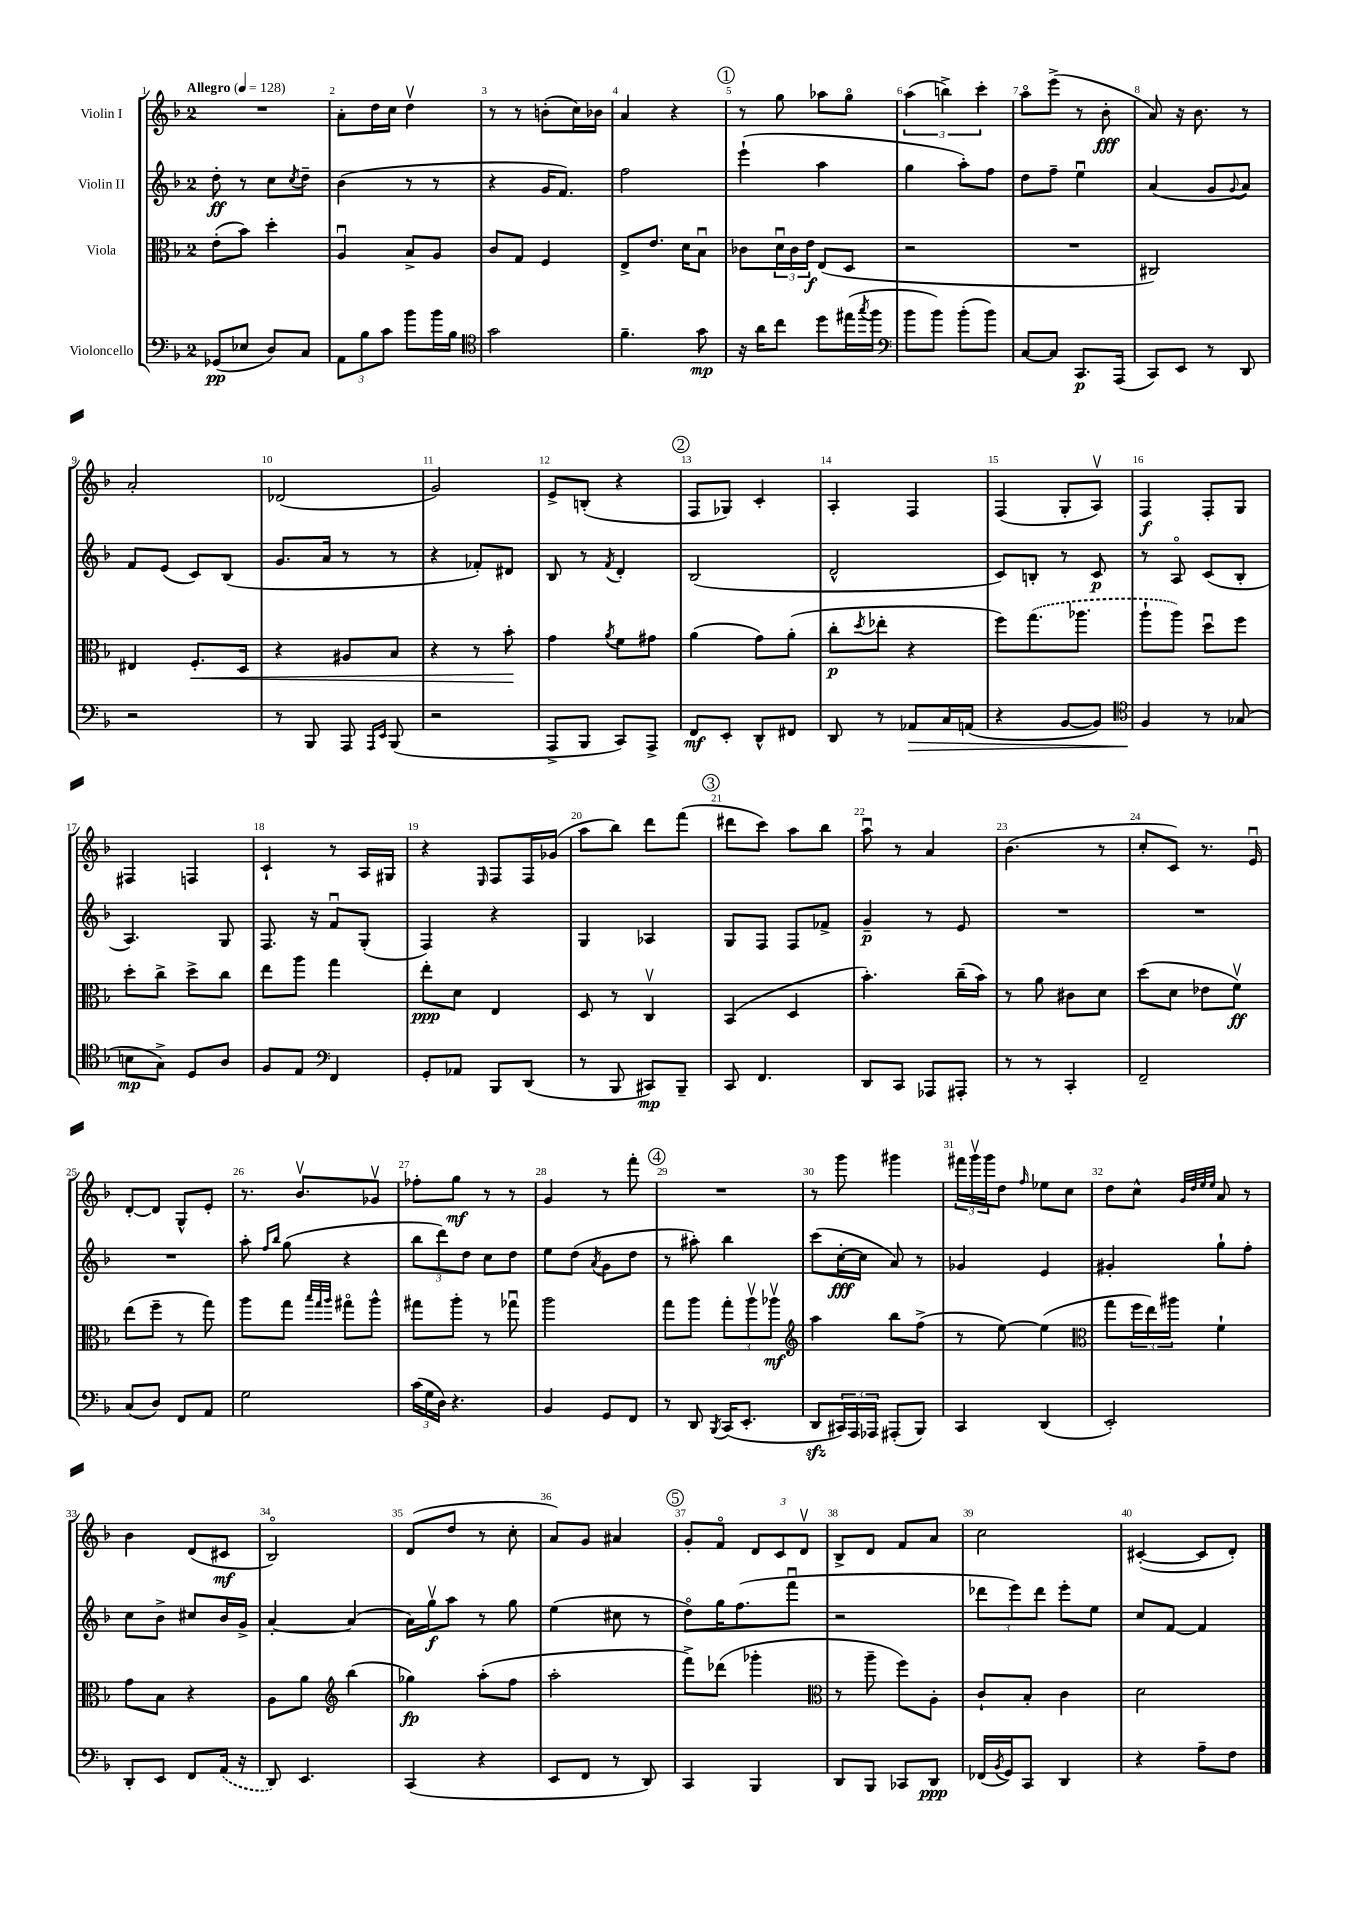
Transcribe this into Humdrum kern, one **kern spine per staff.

**kern	**dynam	**kern	**dynam	**kern	**dynam	**kern	**dynam
*part4	*part4	*part3	*part3	*part2	*part2	*part1	*part1
*staff4	*staff4	*staff3	*staff3	*staff2	*staff2	*staff1	*staff1
*I"Violoncello	*	*I"Viola	*	*I"Violin II	*	*I"Violin I	*
*clefF4	*	*clefC3	*	*clefG2	*	*clefG2	*
*k[b-]	*	*k[b-]	*	*k[b-]	*	*k[b-]	*
*M2/4	*	*M2/4	*	*M2/4	*	*M2/4	*
*MM128	*	*MM128	*	*MM128	*	*MM128	*
=1	=1	=1	=1	=1	=1	=1	=1
!	!	!	!	!	!	!LO:TX:a:B:t=Allegro	!
(8GG-X/L	pp	(8e'\L	.	8dd'\	ff	2r	.
8E-X/J	.	8b-\J)	.	8r	.	.	.
8D/L)	.	4dd'\	.	8cc\L	.	.	.
.	.	.	.	8qcc/	.	.	.
8C/J	.	.	.	8dd~\J	.	.	.
=2	=2	=2	=2	=2	=2	=2	=2
12AA\L	.	4Au/	.	(4b-\	.	8a'\L	.
12B-\	.	.	.	.	.	.	.
.	.	.	.	.	.	16dd\L	.
12c\J	.	.	.	.	.	.	.
.	.	.	.	.	.	16cc\JJ	.
8b-\L	.	8B-^/L	.	8r	.	4ddv\	.
16b-\L	.	8A/J	.	8r	.	.	.
16B-\JJ	.	.	.	.	.	.	.
=3	=3	=3	=3	=3	=3	=3	=3
*clefC4	*	*	*	*	*	*	*
2g\	.	8c/L	.	4r	.	8r	.
.	.	8G/J	.	.	.	8r	.
.	.	4F/	.	16g/KL	.	(8bn'\L	.
.	.	.	.	8.f/J)	.	.	.
.	.	.	.	.	.	16cc\L)	.
.	.	.	.	.	.	16b-X\JJ	.
=4	=4	=4	=4	=4	=4	=4	=4
4.f~\	.	8E^/L	.	2ff\	.	4a/	.
.	.	8.e/J	.	.	.	.	.
.	.	.	.	.	.	4r	.
.	.	16d\KL	.	.	.	.	.
8g\	mp	8B-u\J	.	.	.	.	.
!!LO:REH:place=s1:t=1
=5	=5	=5	=5	=5	=5	=5	=5
16r	.	8c-X\L	.	(4eee`\	.	8r	.
16a\KL	.	.	.	.	.	.	.
8cc\J	.	24du\L	.	.	.	8gg\	.
.	.	24c-\	.	.	.	.	.
.	.	24e\JJ	f	.	.	.	.
8dd\L	.	(8E/L	.	4aa\	.	8aa-X\L	.
(16ee#X\L	.	8D/J	.	.	.	8gg\J	.
8qgg/	.	.	.	.	.	.	.
16ff\JJ	.	.	.	.	.	.	.
=6	=6	=6	=6	=6	=6	=6	=6
*clefF4	*	*	*	*	*	*	*
8b-\L	.	2r	.	4gg\	.	(6aa\	.
8b-\J)	.	.	.	.	.	.	.
.	.	.	.	.	.	6bbn^\)	.
(8b-'\L	.	.	.	8aa'\L)	.	.	.
.	.	.	.	.	.	6ccc'\	.
8b-\J)	.	.	.	8ff\J	.	.	.
=7	=7	=7	=7	=7	=7	=7	=7
[8C/L	.	2r	.	8dd\L	.	8aa\L	.
8C/J]	.	.	.	8ff~\J	.	(8eee^\J	.
8.CC/L	p	.	.	4eeu\	.	8r	.
.	.	.	.	.	.	8b-'\	fff
(16AAA/Jk	.	.	.	.	.	.	.
=8	=8	=8	=8	=8	=8	=8	=8
8CC/L)	.	2C#X/)	.	(4a/	.	8a/)	.
8EE/J	.	.	.	.	.	16r	.
.	.	.	.	.	.	8.b-\	.
8r	.	.	.	8g/L	.	.	.
.	.	.	.	8qqg/	.	.	.
8DD/	.	.	.	8a/J)	.	8r	.
!!LO:LB:g=z
=9	=9	=9	=9	=9	=9	=9	=9
2r	.	4E#X/	.	8f/L	.	2a'/	.
.	.	.	.	(8e/J	.	.	.
!	!	!	!LO:HP:b	!	!	!	!
.	.	8.F'/L	<	8c/L)	.	.	.
.	.	.	.	(8B-/J	.	.	.
.	.	16D/Jk	.	.	.	.	.
=10	=10	=10	=10	=10	=10	=10	=10
8r	.	4r	.	8.g/L	.	(2d-X/	.
8BBB-/	.	.	.	.	.	.	.
.	.	.	.	16a/Jk	.	.	.
8AAA/	.	8A#X/L	.	8r	.	.	.
16qqAAA/LL	.	.	.	.	.	.	.
16qqEE/JJ	.	.	.	.	.	.	.
(8BBB-/	.	8B-/J	.	8r	.	.	.
=11	=11	=11	=11	=11	=11	=11	=11
2r	.	4r	.	4r	.	2g/)	.
.	.	8r	.	8f-X'/L)	.	.	.
.	.	8b-'\	.	8d#X/J	.	.	.
.	.	.	[	.	.	.	.
=12	=12	=12	=12	=12	=12	=12	=12
8AAA^/L	.	4g\	.	8B-/	.	8e^/L	.
8BBB-/J	.	.	.	8r	.	(8Bn'/J	.
.	.	8qa/	.	8qf/	.	.	.
8CC/L)	.	8f\L	.	4d'/	.	4r	.
8AAA^/J	.	8g#X\J	.	.	.	.	.
!!LO:REH:place=s1:t=2
=13	=13	=13	=13	=13	=13	=13	=13
8FF/L	mf	(4a\	.	(2B-/	.	8F/L	.
8EE'/J	.	.	.	.	.	8G-X/J)	.
8DD^^/L	.	8g\L)	.	.	.	4c'/	.
8FF#X/J	.	(8a'\J	.	.	.	.	.
=14	=14	=14	=14	=14	=14	=14	=14
8DD/	.	8cc'\L	p	2d^^/	.	4A'/	.
.	.	8qdd/	.	.	.	.	.
8r	.	8ee-X'\J	.	.	.	.	.
!	!LO:HP:b	!	!	!	!	!	!
8AA-X/L	>	4r	.	.	.	4F/	.
16C/L	.	.	.	.	.	.	.
(16AAn/JJ	.	.	.	.	.	.	.
=15	=15	=15	=15	=15	=15	=15	=15
4r	.	8ff\L)	.	8c/L)	.	(4F/	.
.	.	(8.gg\	.	8Bn'/J	.	.	.
[8BB-/L	.	.	.	8r	.	8G'/L	.
.	.	8.aa-X\J	.	.	.	.	.
8BB-/J])	.	.	.	8c/	p	8Av/J)	.
=16	=16	=16	=16	=16	=16	=16	=16
*clefC4	*	*	*	*	*	*	*
4F/	.	8aa`\L	.	8r	.	4F/	f
.	.	8aa\J)	.	8A/	.	.	.
8r	]	8ddu\L	.	(8c/L	.	8F'/L	.
(8G-X/	.	8ff\J	.	8B-'/J	.	8G/J	.
!!LO:LB:g=z
=17	=17	=17	=17	=17	=17	=17	=17
8Bn\L	mp	8dd'\L	.	4.A/)	.	4F#X/	.
8G^\J)	.	8cc^\J	.	.	.	.	.
8D/L	.	8dd^\L	.	.	.	4Fn/	.
8A/J	.	8cc\J	.	8G/	.	.	.
=18	=18	=18	=18	=18	=18	=18	=18
8F/L	.	8ee\L	.	8.F/	.	4c`/	.
8E/J	.	8aa\J	.	.	.	.	.
.	.	.	.	16r	.	.	.
*clefF4	*	*	*	*	*	*	*
4FF/	.	4gg\	.	8fu/L	.	8r	.
.	.	.	.	(8G'/J	.	16A/LL	.
.	.	.	.	.	.	16G#X/JJ	.
=19	=19	=19	=19	=19	=19	=19	=19
8GG'/L	.	8ee'\L	ppp	4F/)	.	4r	.
8AA-X/J	.	8d\J	.	.	.	.	.
.	.	.	.	.	.	16qqE/	.
8BBB-/L	.	4E/	.	4r	.	8F/L	.
(8DD/J	.	.	.	.	.	16F/L	.
.	.	.	.	.	.	(16g-X/JJ	.
=20	=20	=20	=20	=20	=20	=20	=20
8r	.	8D/	.	4G/	.	8aa\L	.
8BBB-/	.	8r	.	.	.	8bb-\J)	.
8CC#X/L)	mp	4Cv/	.	4A-X/	.	8ddd\L	.
8BBB-~/J	.	.	.	.	.	(8fff\J	.
!!LO:REH:place=s1:t=3
=21	=21	=21	=21	=21	=21	=21	=21
8CC/	.	(4BB-/	.	8G/L	.	8ddd#X\L	.
4.FF/	.	.	.	8F/J	.	8ccc\J)	.
.	.	4D/	.	8F/L	.	8aa\L	.
.	.	.	.	8f-X^/J	.	8bb-\J	.
=22	=22	=22	=22	=22	=22	=22	=22
8DD/L	.	4.b-'\)	.	4g~/	p	8aau\	.
8CC/J	.	.	.	.	.	8r	.
8AAA-X/L	.	.	.	8r	.	4a/	.
8AAA#X'/J	.	(16cc~\LL	.	8e/	.	.	.
.	.	16b-\JJ)	.	.	.	.	.
=23	=23	=23	=23	=23	=23	=23	=23
8r	.	8r	.	2r	.	(4.b-\	.
8r	.	8a\	.	.	.	.	.
4CC'/	.	8c#X\L	.	.	.	.	.
.	.	8d\J	.	.	.	8r	.
=24	=24	=24	=24	=24	=24	=24	=24
2FF~/	.	(8dd\L	.	2r	.	8cc'/L	.
.	.	8d\J	.	.	.	8c/J)	.
.	.	8e-X\L	.	.	.	8.r	.
.	.	8fv\J)	ff	.	.	.	.
.	.	.	.	.	.	16eu/	.
!!LO:LB:g=z
=25	=25	=25	=25	=25	=25	=25	=25
(8C/L	.	(8ee\L	.	2r	.	[8d'/L	.
8D/J)	.	8ff~\J	.	.	.	8d/J]	.
8FF/L	.	8r	.	.	.	8G^^/L	.
8AA/J	.	8gg\)	.	.	.	8e'/J	.
=26	=26	=26	=26	=26	=26	=26	=26
2G\	.	8aa\L	.	8aa'\	.	8.r	.
.	.	.	.	16qqff/LL	.	.	.
.	.	.	.	16qqbb-/JJ	.	.	.
.	.	8gg\J	.	(8gg\	.	.	.
.	.	.	.	.	.	8.b-v/L	.
.	.	32qqbb-/LLL	.	.	.	.	.
.	.	32qqgg/	.	.	.	.	.
.	.	32qqaa/JJJ	.	.	.	.	.
.	.	8gg#X\L	.	4r	.	.	.
.	.	8aa^^\J	.	.	.	8g-Xv/J	.
=27	=27	=27	=27	=27	=27	=27	=27
(24c\LL	.	8gg#X\L	.	12bb-\L	.	8ff-X'\L	.
24G\	.	.	.	.	.	.	.
24D\JJ)	.	.	.	12ddd\)	.	.	.
4.r	.	8aa'\J	.	.	.	8gg\J	mf
.	.	.	.	12dd\J	.	.	.
.	.	8r	.	8cc\L	.	8r	.
.	.	8gg-Xu\	.	8dd\J	.	8r	.
=28	=28	=28	=28	=28	=28	=28	=28
4BB-/	.	2aa\	.	8ee\L	.	4g/	.
.	.	.	.	(8dd\J	.	.	.
.	.	.	.	8qa/	.	.	.
8GG/L	.	.	.	8g\L	.	8r	.
8FF/J	.	.	.	8dd\J	.	8fff'\	.
!!LO:REH:place=s1:t=4
=29	=29	=29	=29	=29	=29	=29	=29
8r	.	8gg\L	.	8r	.	2r	.
8DD/	.	8aa\J	.	8aa#X'\)	.	.	.
8qBBB-/	.	.	.	.	.	.	.
(16CC/KL	.	12gg'\L	.	4bb-\	.	.	.
8.EE'/J	.	.	.	.	.	.	.
.	.	12aav\	.	.	.	.	.
.	.	12aa-Xv\J	mf	.	.	.	.
=30	=30	=30	=30	=30	=30	=30	=30
*	*	*clefG2	*	*	*	*	*
8DDzz/L	.	4aa\	.	(8ccc\L	.	8r	.
24CC#X/L)	.	.	.	[16cc'\L	fff	8ggg\	.
24AAA/	.	.	.	.	.	.	.
.	.	.	.	16cc\JJ]	.	.	.
24AAA-X/JJ	.	.	.	.	.	.	.
(8AAA#X'/L	.	8bb-\L	.	8a/)	.	4ggg#X\	.
8BBB-/J)	.	(8ff^\J	.	8r	.	.	.
=31	=31	=31	=31	=31	=31	=31	=31
4CC/	.	8r	.	4g-X/	.	24fff#X\LL	.
.	.	.	.	.	.	24gggv\	.
.	.	.	.	.	.	24ggg\J	.
.	.	[8ee\)	.	.	.	8dd\J	.
.	.	.	.	.	.	16qqff/	.
(4DD/	.	(4ee\]	.	4e/	.	8ee-X\L	.
.	.	.	.	.	.	8cc\J	.
=32	=32	=32	=32	=32	=32	=32	=32
*	*	*clefC3	*	*	*	*	*
2EE'/)	.	8gg\L	.	4g#X'/	.	8dd\L	.
.	.	24ff\L	.	.	.	8cc^^\J	.
.	.	24ee\)	.	.	.	.	.
.	.	24aa#X\JJ	.	.	.	.	.
.	.	.	.	.	.	32qqg/LLL	.
.	.	.	.	.	.	32qqdd/	.
.	.	.	.	.	.	32qqee/	.
.	.	.	.	.	.	32qqee/JJJ	.
.	.	4f`\	.	8gg`\L	.	8a/	.
.	.	.	.	8ff'\J	.	8r	.
!!LO:LB:g=z
=33	=33	=33	=33	=33	=33	=33	=33
8DD'/L	.	8g\L	.	8cc\L	.	4b-\	.
8EE/J	.	8B-\J	.	8b-^\J	.	.	.
8FF/L	.	4r	.	8cc#X/L	.	(8d/L	.
(16AA/Jk	.	.	.	16b-/L	.	8c#X/J	mf
16r	.	.	.	16g^/JJ	.	.	.
=34	=34	=34	=34	=34	=34	=34	=34
8DD/)	.	8A\L	.	[4a'/	.	2B-/)	.
4.EE/	.	8a\J	.	.	.	.	.
*	*	*clefG2	*	*	*	*	*
.	.	(4bb-\	.	(4a/]	.	.	.
=35	=35	=35	=35	=35	=35	=35	=35
(4CC/	.	4gg-X\)	fp	16a\LL)	.	(8d/L	.
.	.	.	.	16ggv\J	f	.	.
.	.	.	.	8aa\J	.	8dd/J	.
4r	.	(8aa'\L	.	8r	.	8r	.
.	.	8ff\J	.	8gg\	.	8cc'\	.
=36	=36	=36	=36	=36	=36	=36	=36
8EE/L	.	2aa'\	.	(4ee\	.	8a/L)	.
8FF/J	.	.	.	.	.	8g/J	.
8r	.	.	.	8cc#X\	.	4a#X/	.
8DD/)	.	.	.	8r	.	.	.
!!LO:REH:place=s1:t=5
=37	=37	=37	=37	=37	=37	=37	=37
4CC/	.	8fff^\L)	.	8dd\L)	.	8g'/L	.
.	.	(8ddd-X\J	.	16gg\K	.	8f/J	.
.	.	.	.	(8.ff\	.	.	.
4BBB-/	.	4ggg-X'\	.	.	.	12d/L	.
.	.	.	.	.	.	12c/	.
.	.	.	.	8fffu\J	.	.	.
.	.	.	.	.	.	12dv/J	.
=38	=38	=38	=38	=38	=38	=38	=38
*	*	*clefC3	*	*	*	*	*
8DD/L	.	8r	.	2r	.	8B-^/L	.
8BBB-/J	.	8aa~\	.	.	.	8d/J	.
8CC-X/L	.	8ff\L)	.	.	.	8f/L	.
8DD/J	ppp	8A'\J	.	.	.	8a/J	.
=39	=39	=39	=39	=39	=39	=39	=39
(16FF-X/LL	.	8c`/L	.	12ddd-X\L	.	2cc\	.
8qBB-/	.	.	.	.	.	.	.
16GG/J)	.	.	.	.	.	.	.
.	.	.	.	12eee\)	.	.	.
8CC/J	.	8B-'/J	.	.	.	.	.
.	.	.	.	12ddd-\J	.	.	.
4DD/	.	4c\	.	8eee'\L	.	.	.
.	.	.	.	8ee\J	.	.	.
=40	=40	=40	=40	=40	=40	=40	=40
4r	.	2d\	.	8cc/L	.	([4c#X'/	.
.	.	.	.	[8f/J	.	.	.
8A~\L	.	.	.	4f/]	.	8c#/L]	.
8F\J	.	.	.	.	.	8d'/J)	.
==	==	==	==	==	==	==	==
*-	*-	*-	*-	*-	*-	*-	*-
